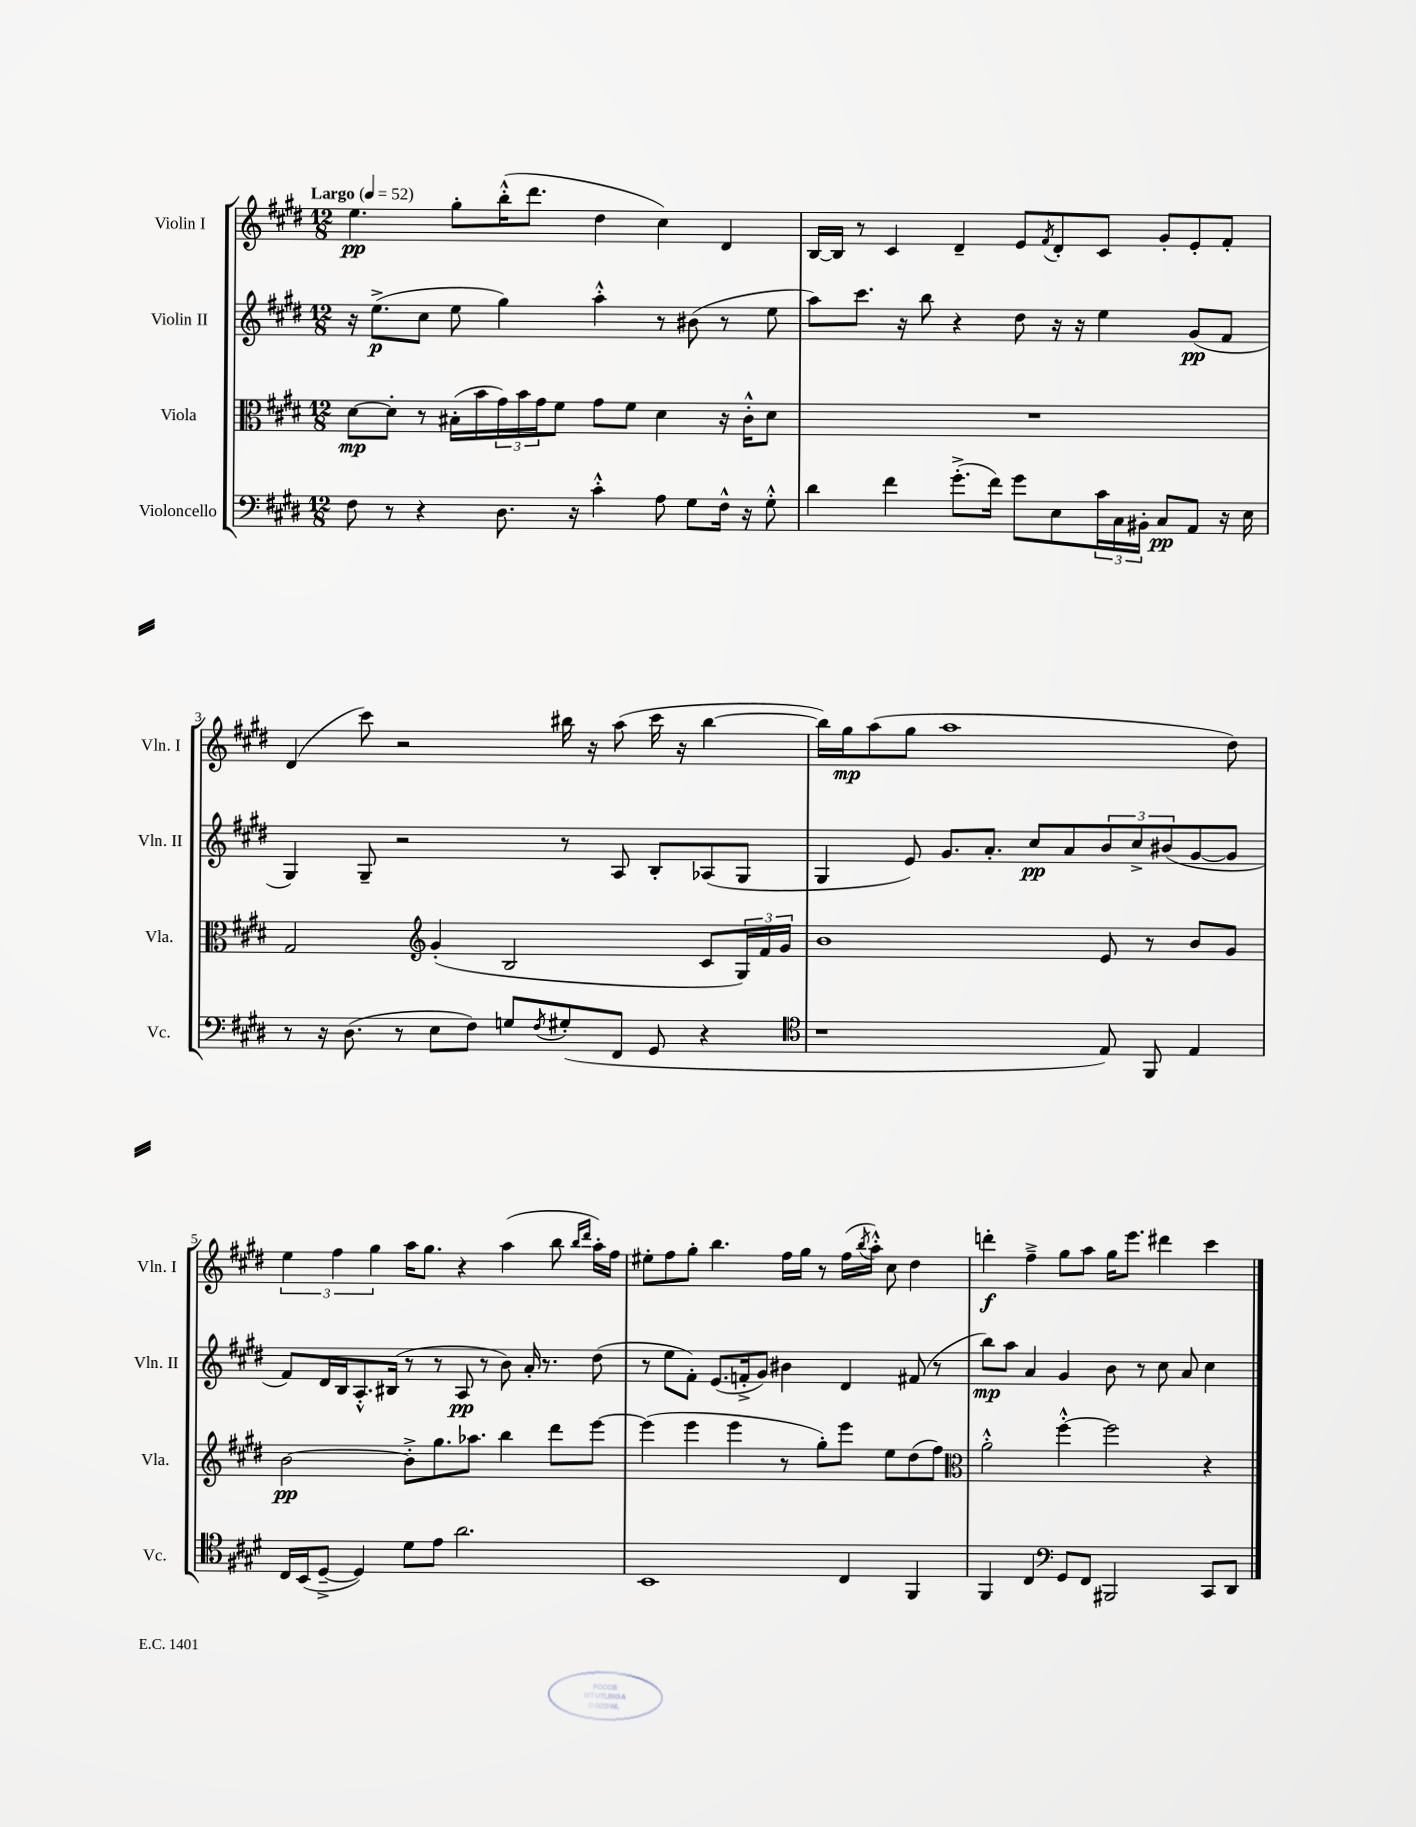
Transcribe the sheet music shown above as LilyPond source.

<<
\new StaffGroup <<
\new Staff = "s0" \with { instrumentName = "Violin I" shortInstrumentName = "Vln. I" } {
    \clef treble \key e \major \numericTimeSignature \time 12/8 \tempo "Largo" 4 = 52
    e''4.\pp gis''8-. b''16-.-^( dis'''8. dis''4 cis''4) dis'4 |
    b16~ b16 r8 cis'4 dis'4-- e'8 \acciaccatura { fis'8 } dis'8-. cis'8 gis'8-. e'8-. fis'8-. |
    dis'4( cis'''8) r2 bis''16 r16 a''8( cis'''16 r16 bis''4~ |
    bis''16) gis''16\mp a''8( gis''8 a''1 dis''8) |
    \tuplet 3/2 { e''4 fis''4 gis''4 } a''16 gis''8. r4 a''4( b''8 \grace { b''16 dis'''16 } a''16-.) fis''16 |
    eis''8-. fis''8 gis''8-. b''4. fis''16 gis''16 r8 fis''16( \acciaccatura { b''8 } a''16-.-^) cis''8 dis''4 |
    d'''4-.\f fis''4---> gis''8 a''8 gis''16 e'''8. dis'''4 cis'''4 \bar "|." |
}
\new Staff = "s1" \with { instrumentName = "Violin II" shortInstrumentName = "Vln. II" } {
    \clef treble \key e \major \numericTimeSignature \time 12/8
    r16 e''8.->\p( cis''8 e''8 gis''4) a''4-.-^ r8 bis'8( r8 e''8 |
    a''8) cis'''8. r16 b''8 r4 dis''8 r16 r16 e''4 gis'8\pp( fis'8 |
    gis4) gis8-- r2 r8 a8 b8-. aes8( gis8 |
    gis4 e'8) gis'8. a'8.-. cis''8\pp a'8 \tuplet 3/2 { b'8 cis''8-> bis'8( } gis'8~ gis'8 |
    fis'8) dis'16 b16 a8.-.-^ bis16( r8 r8 a8\pp r8 b'8) a'16-. r8. dis''8( |
    r8 e''8 fis'8-.) e'8.( f'16-.-> gis'8) bis'4 dis'4 fis'8( r8 |
    b''8\mp) a''8 a'4 gis'4 b'8 r8 cis''8 a'8 cis''4 \bar "|." |
}
\new Staff = "s2" \with { instrumentName = "Viola" shortInstrumentName = "Vla." } {
    \clef alto \key e \major \numericTimeSignature \time 12/8
    dis'8~\mp dis'8-. r8 bis16-.( b'16 \tuplet 3/2 { gis'16) b'16 gis'16 } fis'8 gis'8 fis'8 dis'4 r16 cis'16-.-^ dis'8 |
    R1. |
    gis2 \clef treble gis'4-.( b2 cis'8 \tuplet 3/2 { gis16) fis'16 gis'16 } |
    b'1 e'8 r8 b'8 gis'8 |
    b'2~\pp b'8-.-> gis''8. aes''8. b''4 dis'''8 e'''8~ |
    e'''4( e'''4 e'''4 r8 gis''8-.) e'''8 e''8 dis''8( fis''8) |
    \clef alto a'2-.-^ fis''4~-.-^ fis''2 r4 \bar "|." |
}
\new Staff = "s3" \with { instrumentName = "Violoncello" shortInstrumentName = "Vc." } {
    \clef bass \key e \major \numericTimeSignature \time 12/8
    fis8 r8 r4 dis8. r16 cis'4-.-^ a8 gis8 fis16-^ r16 gis8-.-^ |
    dis'4 fis'4 gis'8.-.->( fis'16) gis'8 e8 \tuplet 3/2 { cis'16 cis16 bis,16-. } cis8\pp a,8 r16 e16 |
    r8 r16 dis8.( r8 e8 fis8) g8 \acciaccatura { fis8 } gis8-.( fis,8 gis,8 r4 |
    \clef tenor r1 e8) fis,8 e4 |
    cis16 b,16( dis8~---> dis4) dis'8 e'8 a'2. |
    b,1 cis4 fis,4 |
    fis,4 cis4 \clef bass gis,8 fis,8 bis,,2 cis,8 dis,8 \bar "|." |
}
>>
>>
